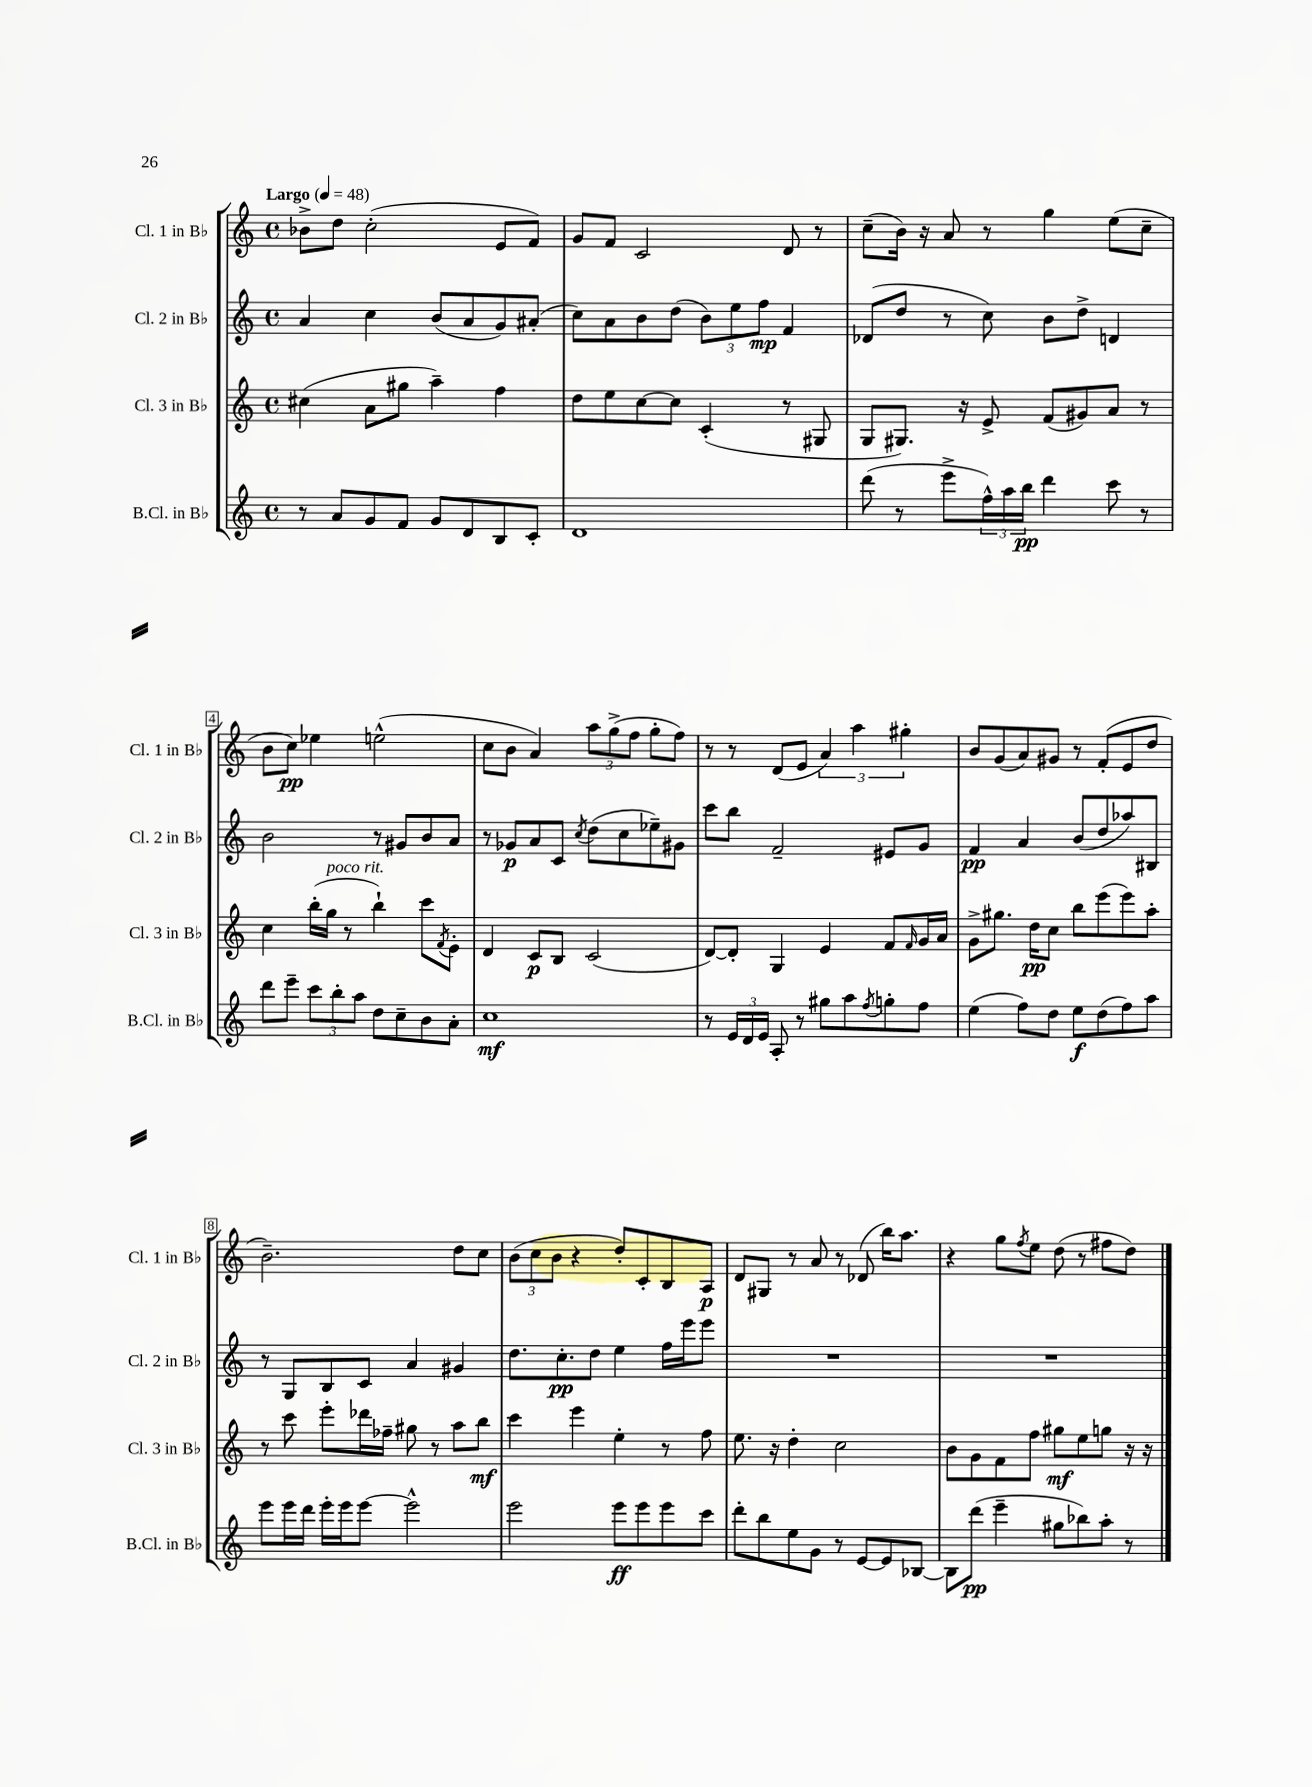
<<
\new StaffGroup <<
\new Staff = "s0" \with { instrumentName = "Cl. 1 in Bb" shortInstrumentName = "Cl. 1 in Bb" } {
    \clef treble \key c \major \defaultTimeSignature \time 4/4 \tempo "Largo" 4 = 48
    bes'8-> d''8 c''2-.( e'8 f'8) |
    g'8 f'8 c'2 d'8 r8 |
    c''8--( b'16) r16 a'8 r8 g''4 e''8( c''8-- |
    b'8 c''8\pp) ees''4 e''2-^( |
    c''8 b'8 a'4) \tuplet 3/2 { a''8 g''8->( f''8 } g''8-. f''8) |
    r8 r8 d'8( e'8 \tuplet 3/2 { a'4) a''4 gis''4-. } |
    b'8 g'8( a'8) gis'8 r8 f'8-.( e'8 d''8 |
    b'2.--) d''8 c''8 |
    \tuplet 3/2 { b'8( c''8 b'8 } r4 d''8-.) c'8-. b8 a8\p |
    d'8 gis8 r8 a'8 r8 des'8( b''16) a''8. |
    r4 g''8 \acciaccatura { f''8 } e''8 d''8( r8 fis''8 d''8) \bar "|." |
}
\new Staff = "s1" \with { instrumentName = "Cl. 2 in Bb" shortInstrumentName = "Cl. 2 in Bb" } {
    \clef treble \key c \major \defaultTimeSignature \time 4/4
    a'4 c''4 b'8( a'8 g'8) ais'8-.( |
    c''8) a'8 b'8 d''8( \tuplet 3/2 { b'8) e''8 f''8\mp } f'4 |
    des'8( d''8 r8 c''8) b'8 d''8-> d'4 |
    b'2 r8 gis'8 b'8 a'8 |
    r8 ges'8\p a'8 c'8 \acciaccatura { c''8 } d''8( c''8 ees''8--) gis'8 |
    c'''8 b''8 f'2-- eis'8 g'8 |
    f'4\pp a'4 b'8( d''8 aes''8) bis8 |
    r8 g8 b8 c'8 a'4 gis'4 |
    d''8. c''8.-.\pp d''8 e''4 f''16 e'''16 e'''8 |
    R1 |
    R1 \bar "|." |
}
\new Staff = "s2" \with { instrumentName = "Cl. 3 in Bb" shortInstrumentName = "Cl. 3 in Bb" } {
    \clef treble \key c \major \defaultTimeSignature \time 4/4
    cis''4( a'8 gis''8 a''4--) f''4 |
    d''8 e''8 c''8~ c''8 c'4-.( r8 gis8 |
    g8 gis8.) r16 e'8-> f'8( gis'8) a'8 r8 |
    c''4 b''16-.( g''16^\markup { \italic "poco rit." } r8 b''4-!) c'''8 \acciaccatura { f'8 } e'8-. |
    d'4 c'8\p b8 c'2( |
    d'8~) d'8-. g4 e'4 f'8 \grace { f'16 } g'16 a'16 |
    g'8-> gis''8. d''16\pp c''8 b''8 e'''8( e'''8) a''8-. |
    r8 c'''8 e'''8-. des'''16 fes''16-- gis''8 r8 a''8 b''8\mf |
    c'''4 e'''4 e''4-. r8 f''8 |
    e''8. r16 d''4-. c''2 |
    b'8 g'8 f'8 f''8 gis''8\mf e''8 g''8 r16 r16 \bar "|." |
}
\new Staff = "s3" \with { instrumentName = "B.Cl. in Bb" shortInstrumentName = "B.Cl. in Bb" } {
    \clef treble \key c \major \defaultTimeSignature \time 4/4
    r8 a'8 g'8 f'8 g'8 d'8 b8 c'8-. |
    d'1 |
    d'''8( r8 e'''8-> \tuplet 3/2 { f''16-^) a''16 b''16\pp } d'''4 c'''8 r8 |
    d'''8 e'''8-- \tuplet 3/2 { c'''8 b''8-. a''8 } d''8 c''8-- b'8 a'8-. |
    c''1\mf |
    r8 \tuplet 3/2 { e'16 d'16 e'16 } a8-. r8 gis''8 a''8 \acciaccatura { f''8 } g''8-. f''8 |
    e''4( f''8) d''8 e''8\f d''8( f''8) a''8 |
    e'''8 e'''16 d'''16 e'''16-. e'''16 e'''8~ e'''2-^ |
    e'''2 e'''8\ff e'''8 e'''8 c'''8 |
    d'''8-. b''8 e''8 g'8 r8 e'8~ e'8 bes8~ |
    bes8 d'''8\pp( e'''4-- gis''8 bes''8) a''8-. r8 \bar "|." |
}
>>
>>
\layout { \context { \Score \override BarNumber.stencil = #(make-stencil-boxer 0.1 0.3 ly:text-interface::print) } }
